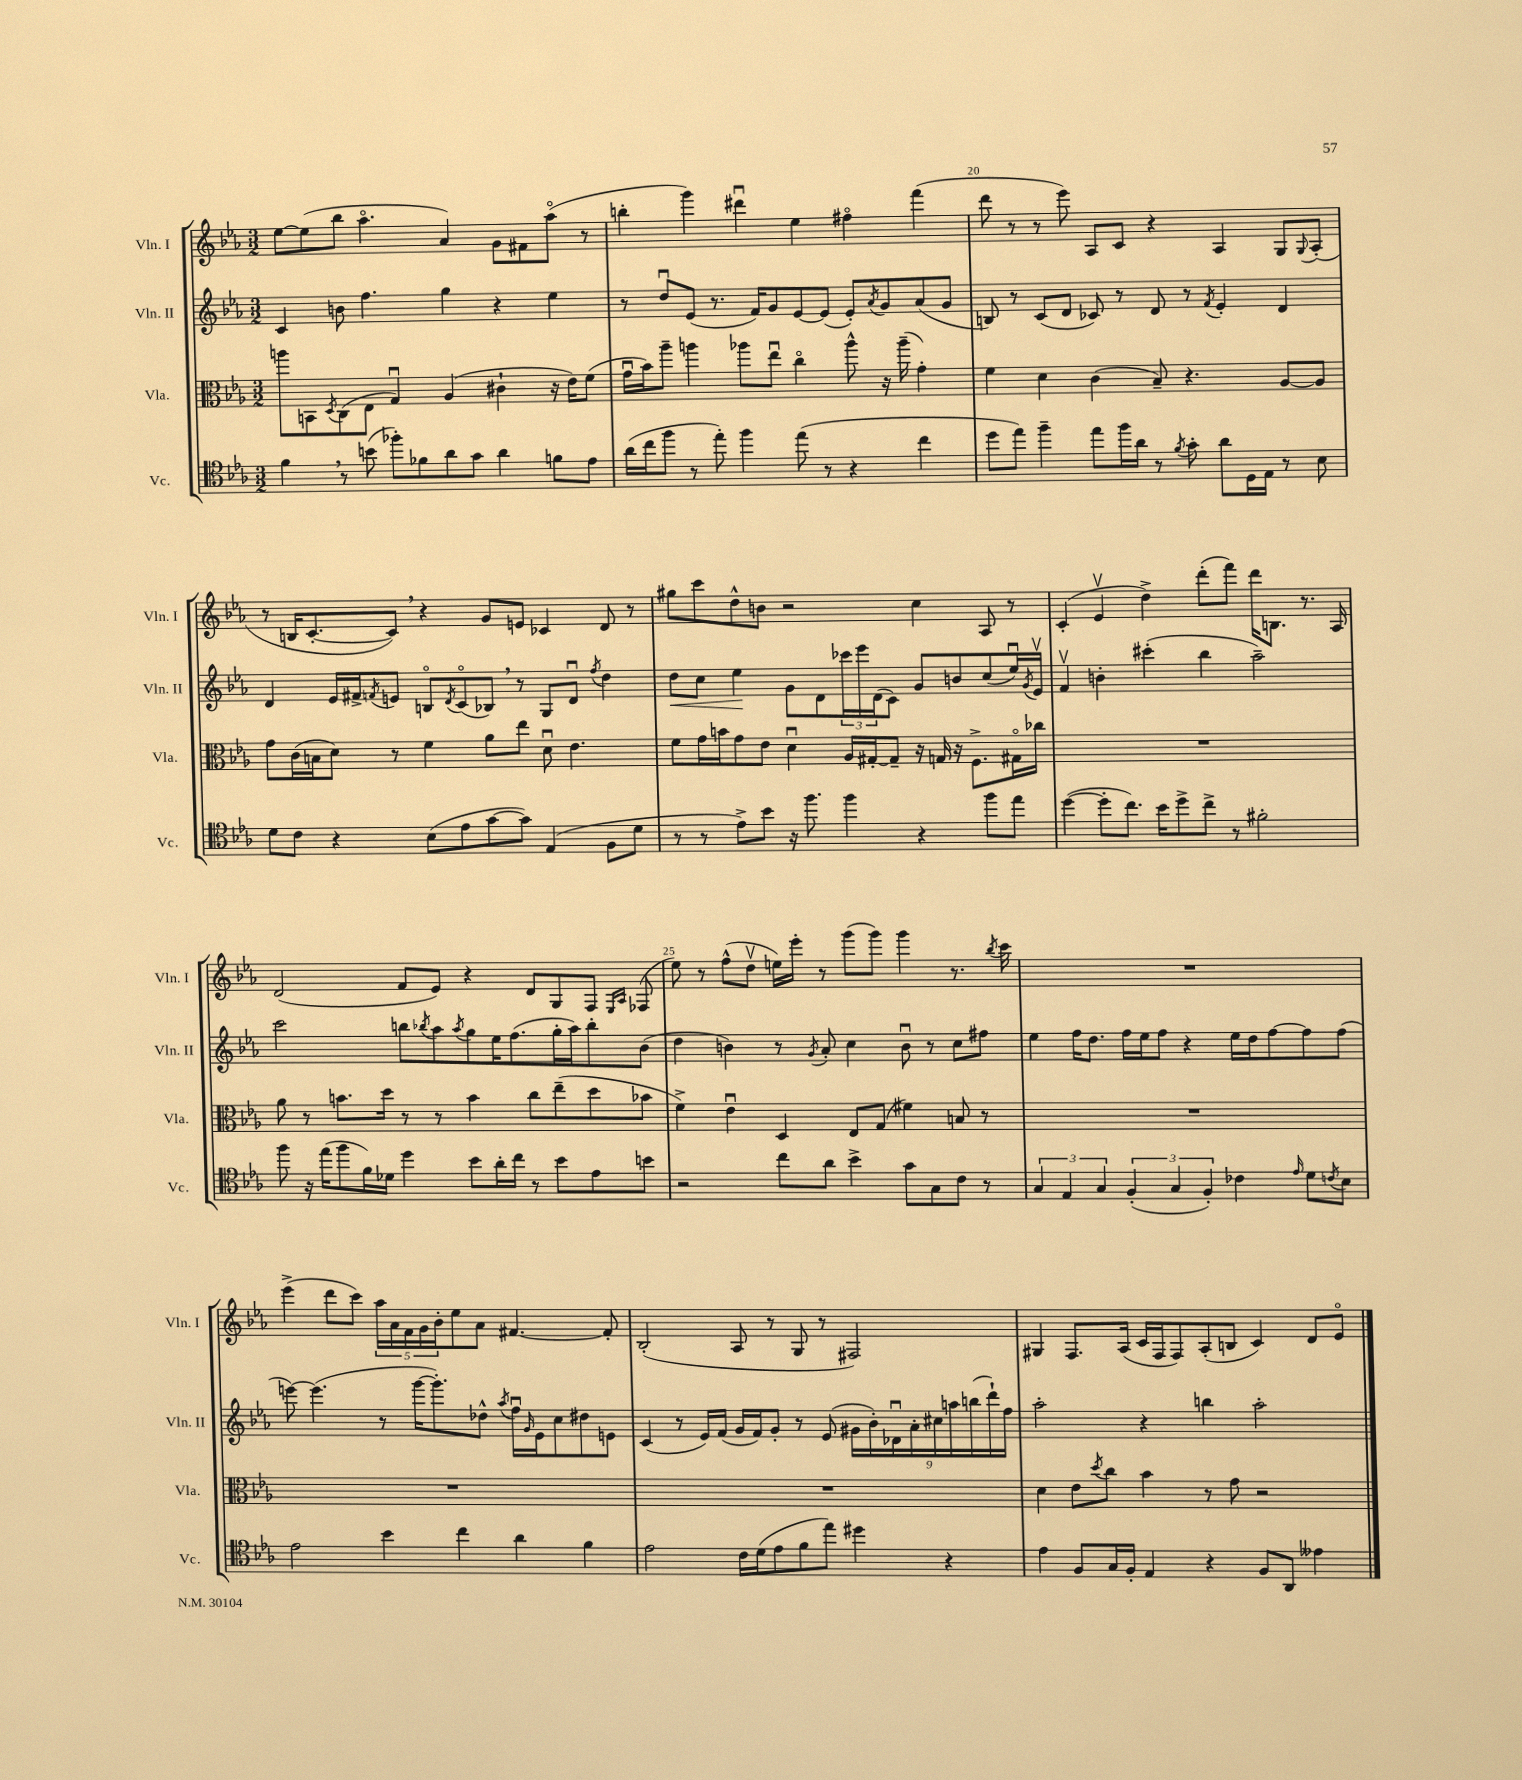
<<
\new StaffGroup <<
\new Staff = "s0" \with { instrumentName = "Vln. I" shortInstrumentName = "Vln. I" } {
    \clef treble \key ees \major \numericTimeSignature \time 3/2
    ees''8~ ees''8( bes''8 aes''4.\flageolet aes'4) g'8 fis'8 aes''8\flageolet( r8 |
    b''4-. g'''4) dis'''4\downbow ees''4 fis''4\flageolet f'''4( |
    d'''8 r8 r8 ees'''8) aes8 c'8 r4 aes4 g8 \appoggiatura { g8 } aes8-.( |
    r8 b16 c'8.~-. c'8) \breathe r4 g'8 e'8 ces'4 d'8 r8 |
    gis''8 c'''8 d''8-^ b'8 r2 c''4 aes8 r8 |
    c'4-.( ees'4\upbow d''4->) d'''8-.( f'''8) d'''16 b8. r8. aes16 |
    d'2( f'8 ees'8) r4 d'8 g8 f8 \grace { ees16 aes16 } fes8( |
    ees''8) r8 f''8-^( d''8\upbow e''16) ees'''16-. r8 g'''8( g'''8) g'''4 r8. \acciaccatura { bes''8 } c'''16 |
    R1. |
    ees'''4->( d'''8 c'''8) \tuplet 5/4 { aes''16 aes'16 f'16 g'16 bes'16-. } ees''8 aes'8 fis'4.~ fis'8-. |
    bes2-.( aes8 r8 g8 r8 fis2) |
    gis4 f8. aes16( c'16 f16 f8) aes8-.( b8 c'4) d'8 ees'8\flageolet \bar "|." |
}
\new Staff = "s1" \with { instrumentName = "Vln. II" shortInstrumentName = "Vln. II" } {
    \clef treble \key ees \major \numericTimeSignature \time 3/2
    c'4 b'8 f''4. g''4 r4 ees''4 |
    r8 d''8\downbow ees'8( r8. f'16) g'8 ees'8~ ees'8( ees'8-.) \acciaccatura { aes'8 } g'8 aes'8( g'8 |
    b8) r8 c'8( d'8 ces'8) r8 d'8 r8 \acciaccatura { f'8 } ees'4-. d'4 |
    d'4 ees'16 fis'16-> \acciaccatura { f'8 } e'8 b8\flageolet \acciaccatura { d'8 } c'8\flageolet( bes8) \breathe r8 g8 d'8\downbow \acciaccatura { f''8 } d''4 |
    d''8\< c''8 ees''4\! g'8 d'8 \tuplet 3/2 { ces'''16 ees'''16 d'16( } c'8) g'8 b'8 c''8( ees''16\downbow) \acciaccatura { g'8 } ees'16\upbow |
    f'4\upbow b'4-. cis'''4-.( bes''4 aes''2--) |
    c'''2 b''8 \acciaccatura { bes''8 } aes''8 \acciaccatura { aes''8 } g''8 ees''16 f''8.( g''16-. aes''16) bes''8-. bes'8( |
    d''4 b'4) r8 \acciaccatura { g'8 } aes'8-. c''4 b'8\downbow r8 c''8 fis''8 |
    ees''4 f''16 d''8. f''16 ees''16 f''8 r4 ees''16 d''16 f''8~ f''8 f''8( |
    e'''8~) e'''4.( r8 g'''16~ g'''8.-.) des''8-^ \acciaccatura { aes''8 } f''16\downbow \grace { g'16 } ees'16 c''8 dis''8 e'8 |
    c'4( r8 ees'16) f'16( g'16 f'16) g'8-. r8 ees'8( \tuplet 9/8 { gis'16 bes'16-.) des'16\downbow aes'16-. cis''16 a''16 b''16( d'''16-!) f''16 } |
    aes''2-. r4 b''4 aes''2-. \bar "|." |
}
\new Staff = "s2" \with { instrumentName = "Vla." shortInstrumentName = "Vla." } {
    \clef alto \key ees \major \numericTimeSignature \time 3/2
    a''8 b,8 \acciaccatura { d8 } c8( ees8 g4\downbow) aes4( cis'4-! r16 ees'16) f'8( |
    g'16\downbow bes'16) aes''8-- a''4 aes''8 ees''8\downbow c''4\flageolet aes''8-^ r16 aes''16--( g'4-.) |
    f'4 d'4 c'4( bes8--) r4. aes8~ aes8 |
    g'8 c'16( b16 d'8) r8 f'4 aes'8 ees''8 d'8\downbow ees'4. |
    f'8 g'16 b'16 g'8 ees'8 d'4\downbow aes16 gis16~-. gis8-- r16 g16 r16 f8.-> gis16\flageolet ces''16 |
    R1. |
    aes'8 r8 b'8. d''16 r8 r8 b'4 c''8 ees''8--( d''8 bes'8 |
    f'4->) ees'4\downbow d4 ees8 g8( fis'4) b8 r8 |
    R1. |
    R1. |
    R1. |
    d'4 ees'8 \acciaccatura { d''8 } c''8 bes'4 r8 g'8 r2 \bar "|." |
}
\new Staff = "s3" \with { instrumentName = "Vc." shortInstrumentName = "Vc." } {
    \clef tenor \key ees \major \numericTimeSignature \time 3/2
    f'4 \breathe r8 b'8( fes''8-.) fes'8 aes'8 g'8 aes'4 f'8 ees'8 |
    aes'16( c''16 f''8 r8 ees''8-.) f''4 ees''8( r8 r4 c''4 |
    d''8 ees''8) f''4-- ees''8 f''16 aes'16 r8 \acciaccatura { f'8 } g'8-. aes'8 d16 ees16 r8 bes8 |
    d'8 c'8 r4 bes8( ees'8 g'8~ g'8) ees4( f8 d'8 |
    r8 r8 ees'8->) bes'8 r16 f''8. f''4 r4 f''8 ees''8 |
    d''4~( d''8-. c''8.) bes'16 d''8-> c''8-> r8 fis'2-. |
    f''8 r16 ees''16( f''8 f'16) des'16 d''4 bes'8 aes'16-. c''16 r8 bes'8 ees'8 b'8 |
    r2 c''8 aes'8 bes'4-> g'8 g8 c'8 r8 |
    \tuplet 3/2 { g4 ees4 g4 } \tuplet 3/2 { f4-.( g4 f4-.) } ces'4 \grace { ees'16 } d'8 \acciaccatura { c'8 } bes8 |
    ees'2 bes'4 c''4 aes'4 f'4 |
    ees'2 c'16 d'16( ees'8 f'8 ees''8) dis''4 r4 |
    ees'4 f8 g16 f16-. ees4 r4 f8 aes,8 eeses'4 \bar "|." |
}
>>
>>
\layout { \context { \Score currentBarNumber = #18 \override BarNumber.break-visibility = ##(#f #t #t) barNumberVisibility = #(every-nth-bar-number-visible 5) } }
